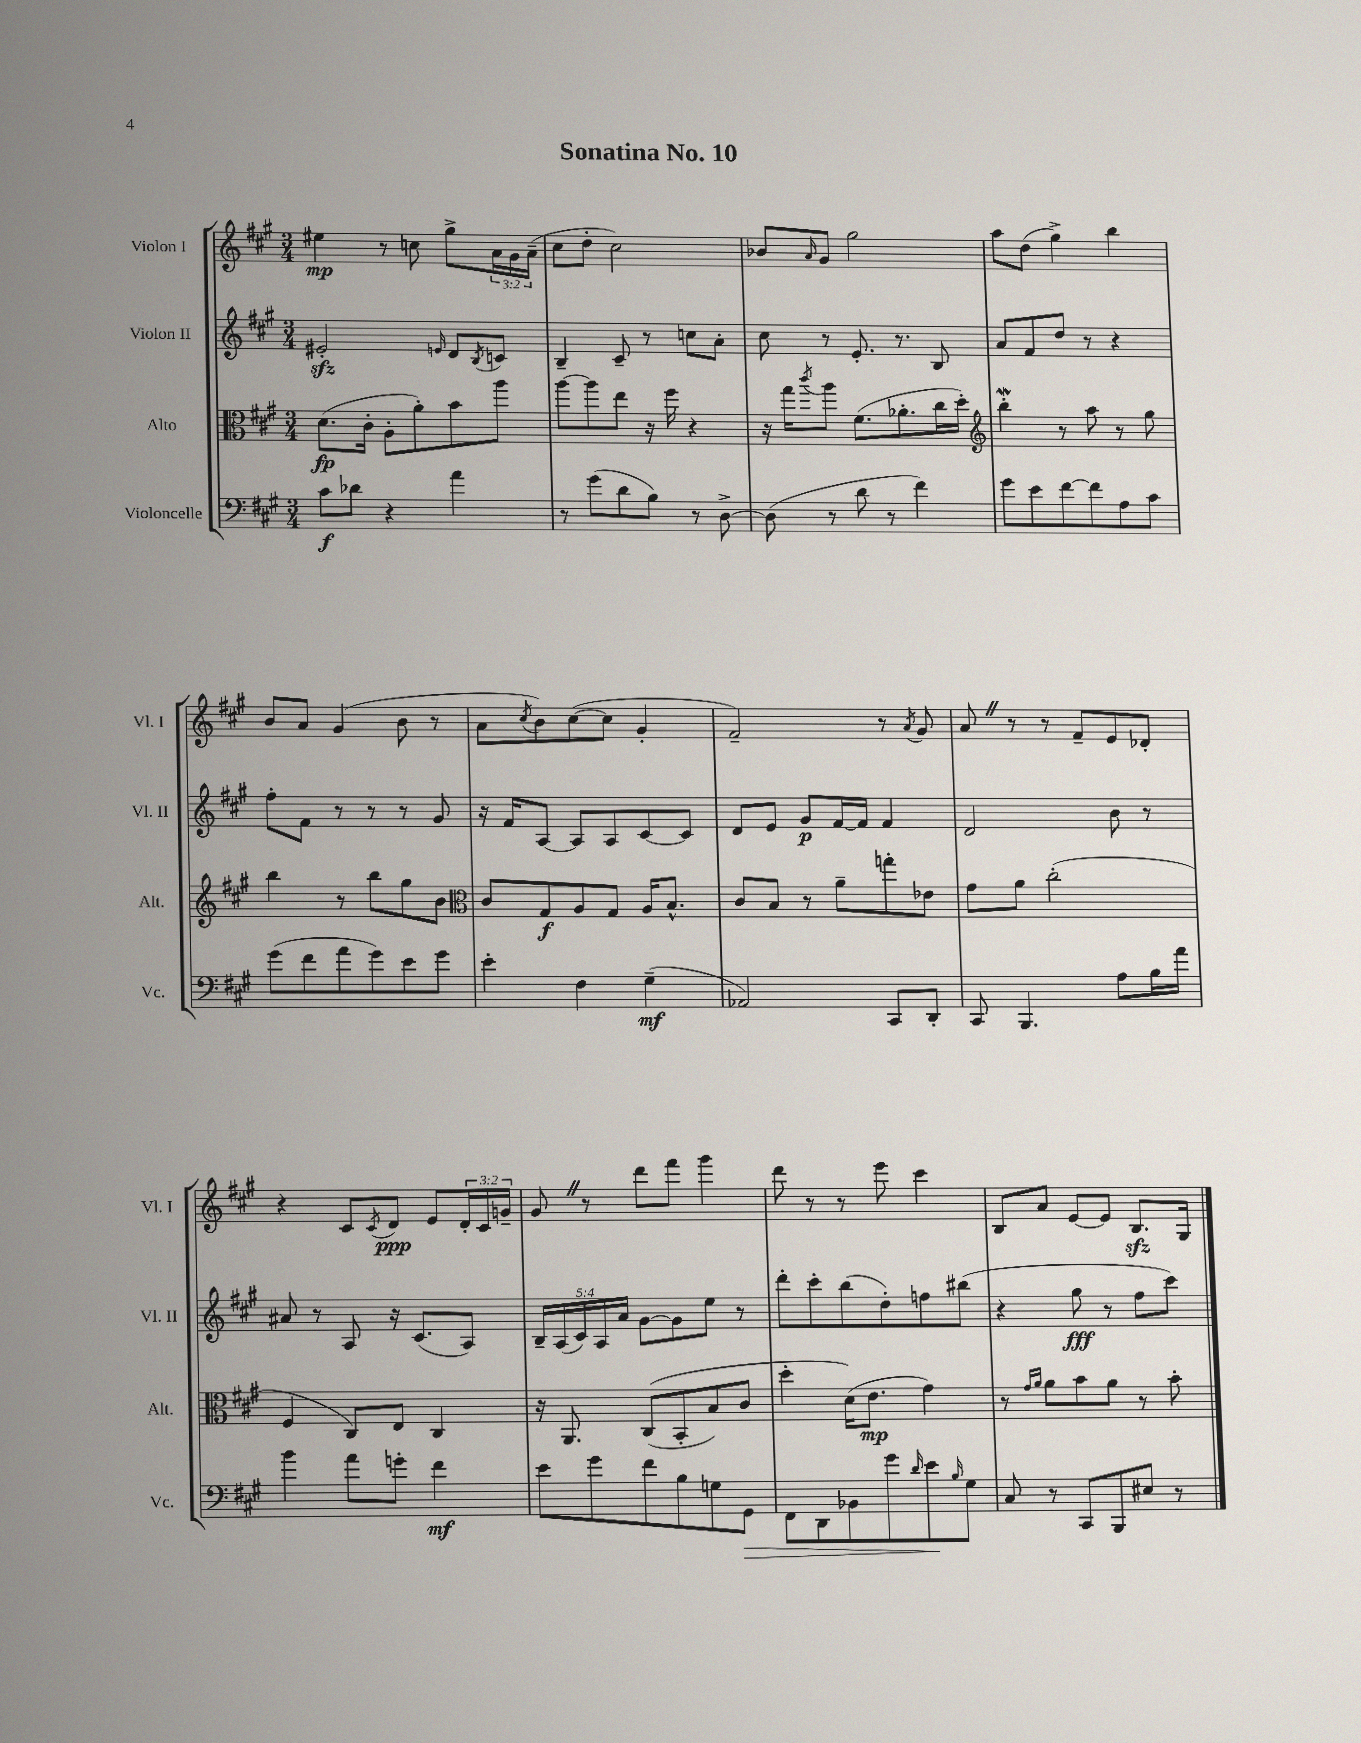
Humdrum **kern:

**kern	**kern	**kern	**kern
*staff4	*staff3	*staff2	*staff1
*clefF4	*clefC3	*clefG2	*clefG2
*k[f#c#g#]	*k[f#c#g#]	*k[f#c#g#]	*k[f#c#g#]
*M3/4	*M3/4	*M3/4	*M3/4
8c#	(8.d	2e#'	4ee#
8d-	.	.	.
.	16c#'	.	.
4r	8A'	.	8r
.	8a')	.	8cc
.	.	16qqe	.
4a	8b	8d	8gg#^
.	.	8qB	.
.	8aa	8c	24a
.	.	.	24g#
.	.	.	(24a~
=	=	=	=
8r	[8aa	4B~	8cc#
(8g#	8aa]	.	8dd'
8d	8ee	8c#~	2cc#)
8B)	16r	8r	.
.	16ff#	.	.
8r	4r	8cc	.
[8D^	.	8a'	.
=	=	=	=
(8D]	16r	8cc#	8b-
.	16gg#	.	.
.	8qccc#	.	16qqa
8r	8aa	8r	8g#
8d	(8.f#	8.e'	2gg#
8r	.	.	.
.	8.a-'	8.r	.
4f#)	.	.	.
.	16cc#	8B	.
.	16dd')	.	.
=	=	=	=
*	*clefG2	*	*
8g#	4bb'	8a	8aa
8e	.	8f#	(8dd
[8f#	8r	8dd	4gg#^)
8f#]	8aa	8r	.
8A	8r	4r	4bb
8c#	8gg#	.	.
=	=	=	=
(8g#	4bb	8ff#'	8b
8f#	.	8f#	8a
8a	8r	8r	(4g#
8g#)	8bb	8r	.
8e	8gg#	8r	8b
8g#	8b	8g#	8r
=	=	=	=
*	*clefC3	*	*
4e'	8c#	16r	8a
.	.	16f#	.
.	.	.	8qcc#
.	8G#	[8A	8b)
4F#	8A	8A]	([8cc#
.	8G#	8A	8cc#]
(4G#~	16A	[8c#	4g#'
.	8.B^^	.	.
.	.	8c#]	.
=	=	=	=
2AA-)	8c#	8d	2f#~)
.	8B	8e	.
.	8r	8g#	.
.	8a~	[16f#	.
.	.	16f#]	.
8CC#	8gg'	4f#	8r
.	.	.	8qa
8DD'	8e-	.	8g#
=	=	=	=
8CC#	8g#	2d	8a
4.BBB	8a	.	8r
.	(2cc#'	.	8r
.	.	.	8f#~
8A	.	8b	8e
16B	.	8r	8d-'
16a	.	.	.
=	=	=	=
4b	4F#	8a#	4r
.	.	8r	.
8a	8C#)	8A	8c#
.	.	.	8qc#
8g'	8E	16r	8d
.	.	(8.c#	.
4f#	4C#	.	8e
.	.	8A)	24d'
.	.	.	24c#
.	.	.	24g~
=	=	=	=
8e	16r	20B~	8g#
.	.	(20A	.
.	8.AA	.	.
.	.	20c#)	.
8g#	.	.	8r
.	.	20A	.
.	.	20a	.
8f#	&((8C#	[8g#	8ddd
8B	8BB'	8g#]	8fff#
8G	8B)	8ee	4ggg#
8GG#	8c#	8r	.
=	=	=	=
8FF#	4dd'	8ddd'	8ddd
8DD	.	8ccc#'	8r
8BB-	(16d&)	(8bb	8r
.	8.e	.	.
8g#	.	8dd')	8eee
16qqd	.	.	.
8e	4g#)	8ff	4ccc#
16qqB	.	.	.
8G#	.	(8bb#	.
=	=	=	=
8C#	8r	4r	8B
.	16qqg#	.	.
.	16qqa	.	.
8r	8a	.	8a
8CC#	8b	8gg#	[8e
8BBB	8a	8r	8e]
8E#	8r	8ff#	8.B
8r	8b'	8ccc#)	.
.	.	.	16G#
==	==	==	==
*-	*-	*-	*-
